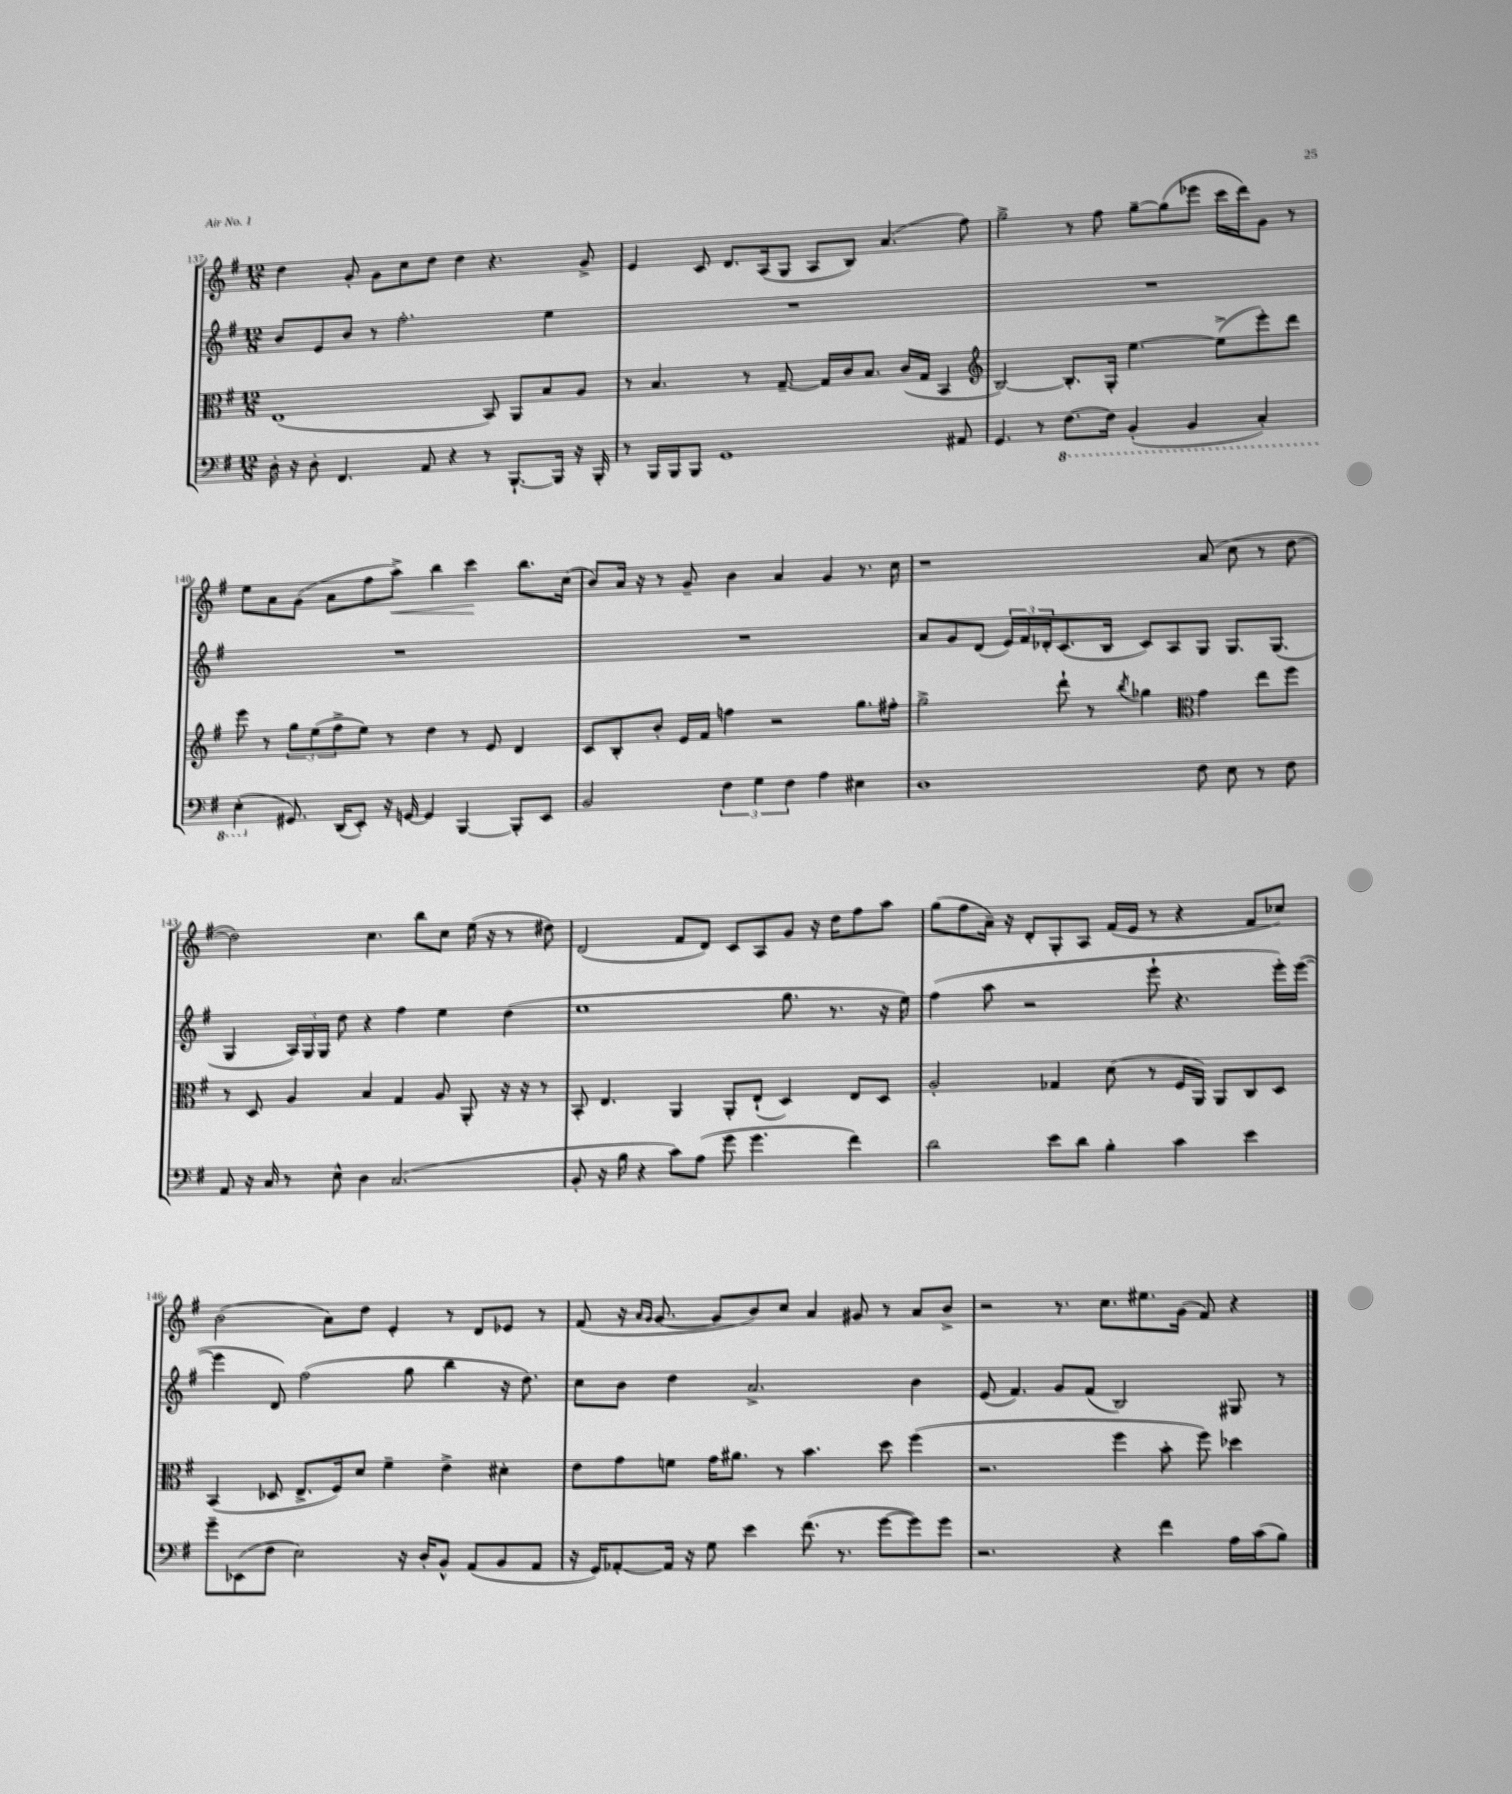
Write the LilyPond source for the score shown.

<<
\new StaffGroup <<
\new Staff = "s0" {
    \clef treble \key g \major \numericTimeSignature \time 12/8
    d''4 g'8-. g'8 c''8 d''8 d''4 r4. g'8-> |
    e'4 c'8 d'8. a16( g8 a8 b8) a'4.( fis''8) |
    g''2-> r8 fis''8 g''8~-- g''8( ees'''8 c'''16 d'''16) g'8 r8 |
    e''8 a'8 g'8( a'8 fis''8 a''8->\<) b''4 c'''4\! b''8. c''16( |
    b'8) a'16 r16 r8 g'8-- b'4 a'4 g'4 r8. c''16 |
    r1 a'8( c''8 r8 d''8~ |
    d''2) c''4. b''8 c''8 e''16( r16 r8 dis''8) |
    d'2( fis'8 d'8) c'8 a8 g'8 r16 d''16 fis''8 a''8 |
    g''8( fis''8 a'16--) r16 d'8-. g8-. a8 fis'16( e'16 r8 r4 fis'8 ces''8) |
    b'2( a'8) d''8 e'4-. r8 d'8 ees'8 r8 |
    fis'8( r16 \grace { a'16 g'16 } g'8.~ g'8 b'8) c''8 a'4 gis'8 r8 a'8 b'8-> |
    r2 r8. c''8. eis''8. g'16( fis'8) r4 \bar "|." |
}
\new Staff = "s1" {
    \clef treble \key g \major \numericTimeSignature \time 12/8
    b'8 e'8 b'8 r8 fis''2.-. e''4 |
    R1. |
    R1. |
    R1. |
    R1. |
    a'8 g'8 d'8( \tuplet 3/2 { e'16) fis'16 des'16-. } c'8.( b16 c'8) a8 g8 g8. g8.( |
    g4 \tuplet 3/2 { a16) g16 g16 } d''8 r4 fis''4 e''4 d''4( |
    e''1 g''8. r8. r16 e''16) |
    fis''4( a''8 r2 e'''8-! r4. e'''16-.) e'''16~( |
    e'''4 d'8) fis''2( g''8 b''4 r16 d''8.) |
    c''8 b'8 d''4 a'2.-> b'4 |
    e'8( fis'4.) g'8 fis'8( b2) gis8 r8 \bar "|." |
}
\new Staff = "s2" {
    \clef alto \key g \major \numericTimeSignature \time 12/8
    e1( b,8) a,8 b8 a8 |
    r8 b4. r8 g8.~-- g16 c'16 b8. c'16( g16 b,4 |
    \clef treble b2~) b8.-. g16-. e''4.~ e''8->( e'''8-.) d'''8 |
    e'''8 r8 \tuplet 3/2 { g''8 e''8( fis''8-> } e''8) r8 d''4 r8 e'8 d'4 |
    c'8 b8-. b'8-. e'16 fis'16 f''4 r2 g''8. fis''16-. |
    g''2-> d'''8-! r8 \acciaccatura { b''8 } ges''4 \clef alto g'4 e''8 fis''8 |
    r8 d8 a4 b4 g4 a8 a,8-. r16 r16 r8 |
    b,8-. e4. a,4 a,8-. e8-!( d4) e8 d8 |
    a2-. ges4 d'8( r8 fis16 a,16) a,8 c8 d8 |
    b,4( des8 e8.-> fis16) d'8 fis'4-- e'4-> dis'4-. |
    e'8 g'8 f'8 g'16 ais'8. r8 b'4. d''8 fis''4( |
    r2. fis''4 b'8-. fis''8) des''4 \bar "|." |
}
\new Staff = "s3" {
    \clef bass \key g \major \numericTimeSignature \time 12/8
    d16-. r16 d8-. fis,4. a,8 r4 r8 b,,8.~-! b,,16 r16 b,,16-. |
    r8 b,,16 b,,16 b,,8 g,1 ais,8 |
    g,4. r8 \ottava #-1 fis,8.~ fis,16 b,,4-.( b,,4 c,4-.) |
    e,4-.( \ottava #0 gis,8.) d,16( e,8-.) r16 g,16~ g,4 b,,4~ b,,8-. e,8 |
    b,2 \tuplet 3/2 { fis4 g4 fis4 } a4 eis4 |
    d1 fis8 e8 r8 fis8 |
    a,8 r16 c16 r8 e8-^ d4 c2.( |
    b,8-. r16 b16 r4 c'8) a8( g'8 g'4. fis'4) |
    d'2 e'8 d'8 b4-. c'4 e'4 |
    g'8-- ees,8( fis8 e2) r16 d16-. b,8-^ a,8( b,8 a,8 |
    r16 g,16) aes,8~-. aes,16 r16 g8 e'4 fis'8.( r8. g'8~ g'8) g'8 |
    r2. r4 fis'4 a16 c'16( b8) \bar "|." |
}
>>
>>
\layout { \context { \Score currentBarNumber = #137 } }
